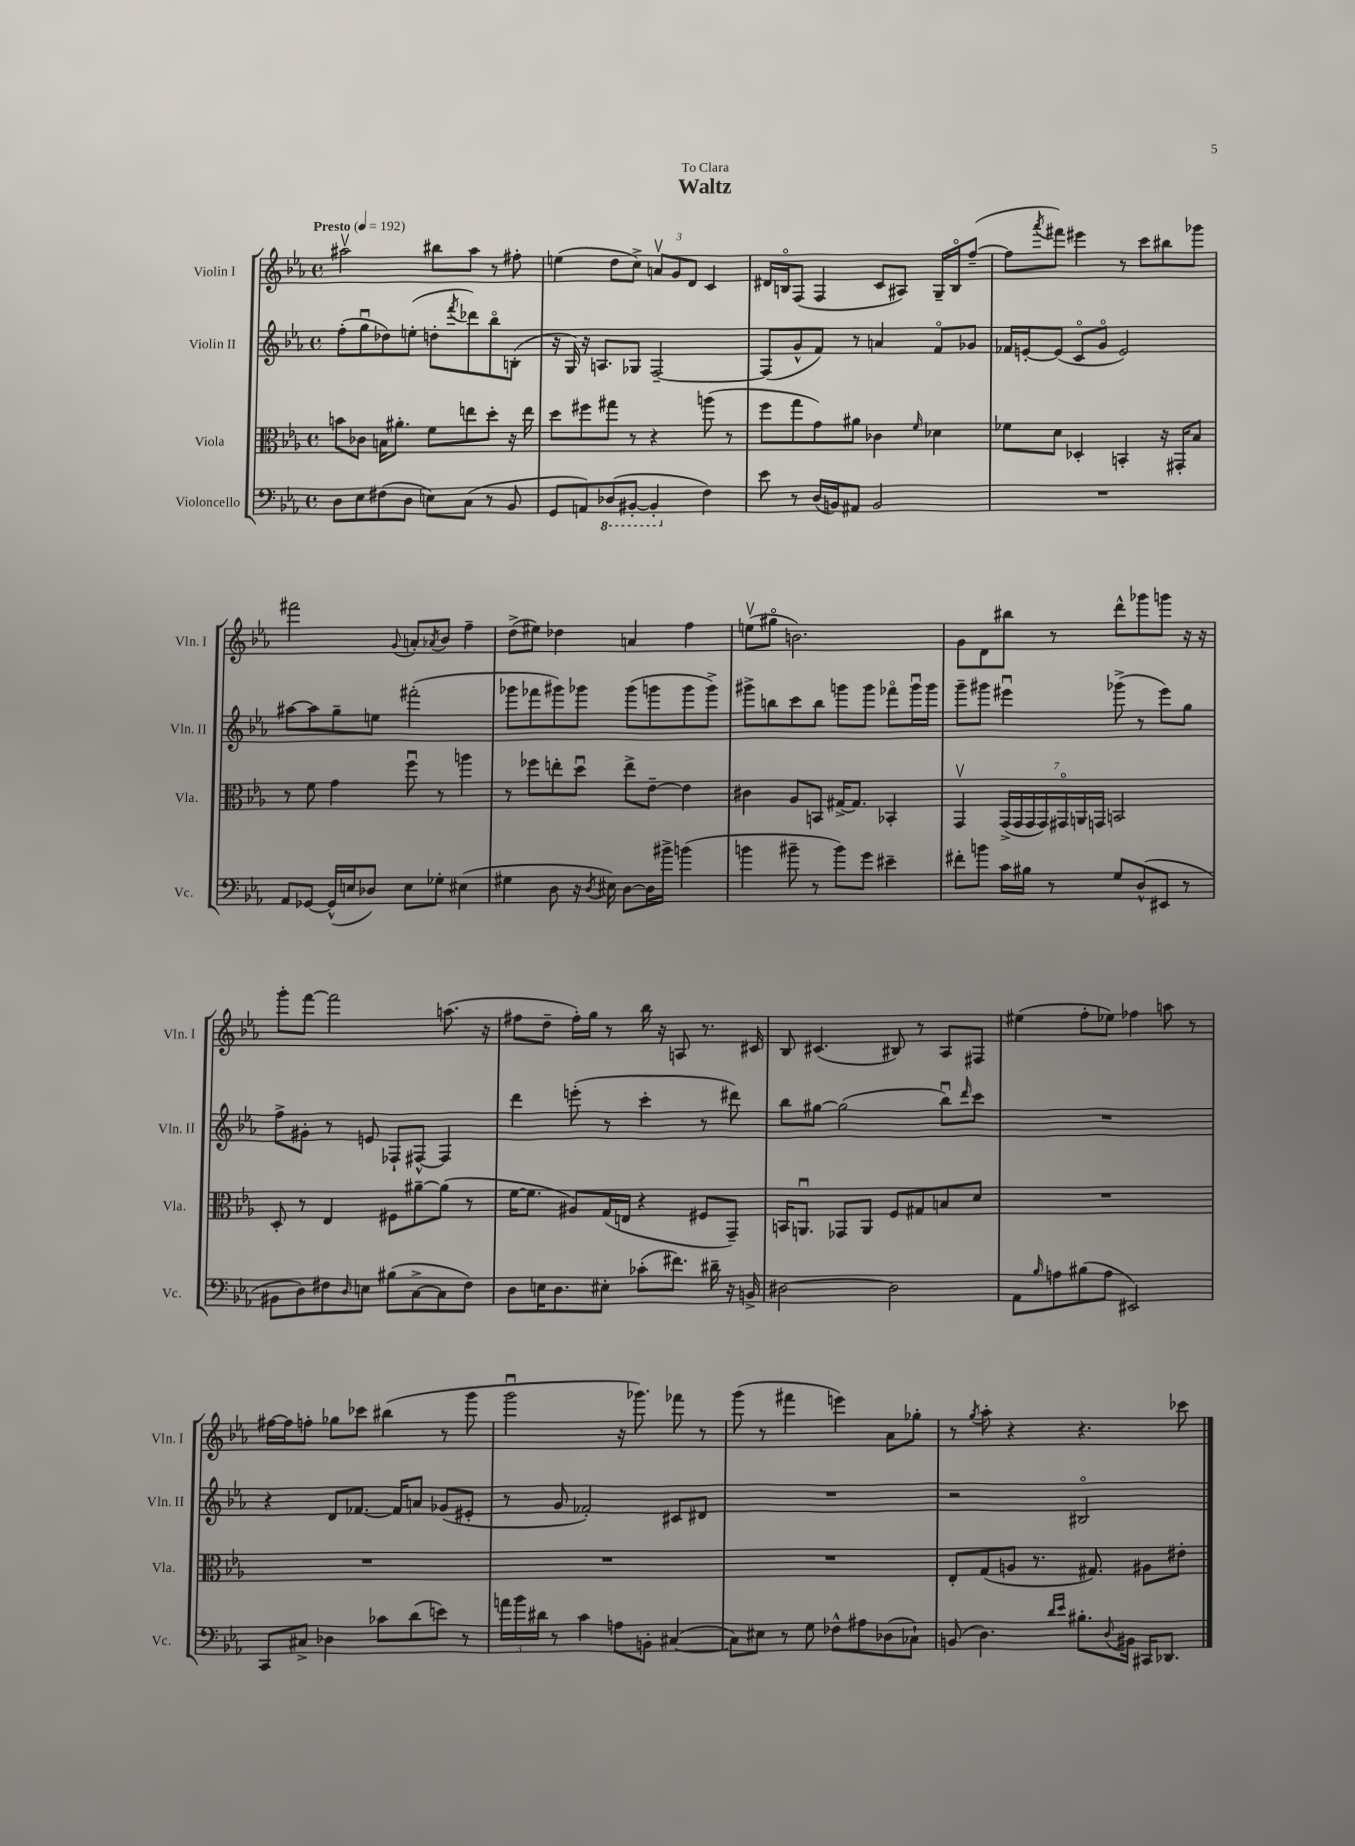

**kern	**kern	**kern	**kern
*staff4	*staff3	*staff2	*staff1
*clefF4	*clefC3	*clefG2	*clefG2
*k[b-e-a-]	*k[b-e-a-]	*k[b-e-a-]	*k[b-e-a-]
*M4/4	*M4/4	*M4/4	*M4/4
*met(c)	*met(c)	*met(c)	*met(c)
*MM192	*MM192	*MM192	*MM192
8D	8b	(8ff'	2aa#v
8E-	8c-	8ggu	.
(8F#	16B	8dd-)	.
.	8.a#'	.	.
8D	.	(8ee'	.
8E)	8f	8dd'	8bb#
.	.	8qfff	.
(8C	8ee	8ddd-)	8aa#
8r	8dd'	8bb-o	8r
8BB-	16r	(8B'	8ff#'
.	16ee	.	.
=	=	=	=
8GG	8dd	16r	(4ee
.	.	16G)	.
8AA)	8ff#	16r	.
.	.	8.A	.
(8DD-	8gg#	.	8dd
[8BBB#'	8r	8G-	8cc^)
4BBB#']	4r	[2F~	12av
.	.	.	12g
.	.	.	12d
4F)	(8aa	.	4c
.	8r	.	.
=	=	=	=
8e-	8ff	(8F]	16d#
.	.	.	16Bo
8r	8gg	8g^^	(8F
(16D	8g)	8f)	4F
16BB)	.	.	.
8AA#	8a#	8r	.
2BB	4c-	4a	8c
.	.	.	8A#)
.	16qqf	.	.
.	4d-	8fo	16G~
.	.	.	16Bo
.	.	8g-	([8ff~
=	=	=	=
1r	8f-	16f-	8ff]
.	.	[16e'	.
.	.	.	8qaaa-
.	8d	(8e]	8fff#)
.	4D-'	8co	4eee#
.	.	8go	.
.	4BB'	2e)	8r
.	.	.	8ccc
.	16r	.	8bb#
.	16GG#'	.	.
.	8B-	.	8ggg-
=	=	=	=
8AA-	8r	[8aa#	2fff#
[8GG-	8f	8aa#]	.
(16GG-^^]	4g	8gg~	.
16E	.	.	.
8D-)	.	8ee	.
.	.	.	8qqg
8E	8ffu	(2fff#'	8a'
.	.	.	8qa-
8G-'	8r	.	8b-
(4E#	4aa	.	4ff~
=	=	=	=
4G#	8r	8ggg-	(8dd^
.	8ff-	8fff-	8ee#)
8D	8ee'	8ggg#)	4dd-
16r	8ddu	8ggg-	.
8qD	.	.	.
16E#)	.	.	.
[8D	8ee^	(8ggg-	4a
16D]	[8e-~	8ggg	.
16b#^	.	.	.
(4b	4e-]	8ggg	4ff
.	.	8ggg^)	.
=	=	=	=
4b	4c#	8ggg#^	(8eev
.	.	8bb	8gg#o
8b#~	8A-	8ccc	2.b)
8r	8BB	8bb	.
8b#)	[16G#^	8ggg	.
.	8.G#]	.	.
8g	.	8ggg	.
4e#~	4BB-'	8fff-o	.
.	.	16gggu	.
.	.	16ggg	.
=	=	=	=
8f#'	4GGv	8ggg~	8g
8b	.	8ggg#	8d
16c	(28GG^	4eee#u	8bb#
.	28GG	.	.
16B#	.	.	.
.	28GG	.	.
.	28GG)	.	.
8r	.	.	8r
.	28GG#o	.	.
.	28AA	.	.
.	28GG	.	.
8G	2BB	(8ggg-^	8ddd^^
(8D^^	.	8r	8ggg-
8EE#	.	8eee#)	8ggg
8r	.	8gg	16r
.	.	.	16r
=	=	=	=
8BB#	8D'	8ff^	8ggg'
8D)	8r	8g#'	[8fff
8F#	4E-	8r	2fff]
16qqD	.	.	.
8E	.	8e	.
(8B#	8F#	8F-`	.
[8C^	[8a#~	[8F#^^	.
8C]	(8a#]	4F#]	(8.aa
8F#)	8r	.	.
.	.	.	16r
=	=	=	=
8D	[16f	4ddd	8ff#
.	8.f]	.	.
16E	.	.	8dd~
8.D	.	.	.
.	8A#)	(8eee'	16ff#')
.	.	.	16gg
8E#'	(16G	8r	8r
.	16E	.	.
(8c-'	4r	4ccc'	16bb-
.	.	.	16r
8.f#)	.	.	8A
.	8F#	8r	8.r
16d#~	.	.	.
16r	8GG~)	8ddd#)	.
16BB^	.	.	16c#
=	=	=	=
[2D#	16BB	8bb-	8B-
.	8.AAu	.	.
.	.	[8gg#	(4.c#
.	8GG-	(2gg#]	.
.	8AA	.	.
2D#]	8F	.	8B#)
.	8G#	.	8r
.	8B	8bb-u)	8A-
.	.	16qqddd	.
.	8d	8ccc	8F#
=	=	=	=
8AA-	1r	1r	(4ee#
16qqB-	.	.	.
8A	.	.	.
(8B#	.	.	8ff'
8A	.	.	8ee-)
2EE#)	.	.	4ff-
.	.	.	8aa
.	.	.	8r
=	=	=	=
8CC	1r	4r	[16ff#
.	.	.	16ff#]
8C#^	.	.	8ff'
4D-	.	8d	8gg-
.	.	[8.f-	8ccc-
8c-	.	.	(4bb#
.	.	16f-]	.
(8d	.	8a	.
8e)	.	(8g-	8r
8r	.	8e#'	8ggg
=	=	=	=
24a	1r	8r	2gggu
24b-	.	.	.
24d#	.	.	.
8r	.	8g	.
4c	.	2f-')	.
8A	.	.	16r
.	.	.	8.ggg-)
8BB'	.	.	.
([4C#	.	8c#	8fff-
.	.	8d#	8r
=	=	=	=
8C#])	1r	1r	(8ggg
8E#	.	.	8r
8r	.	.	4fff#
8G	.	.	.
8F-^^	.	.	4eee)
8A#	.	.	.
(8D-	.	.	8a-
8C-`)	.	.	8gg-'
=	=	=	=
(8BB	8E-'	2r	8r
.	.	.	8qgg
4.D)	(8G	.	8aa-'
.	8A	.	4r
.	8.r	.	.
16qqd	.	.	.
16qqe-	.	.	.
8.B#'	.	2B#o	4.r
.	8.G#)	.	.
8qqD	.	.	.
16BB#	.	.	.
16CC#	8A#	.	.
8.DD-	.	.	.
.	8e#'	.	8ccc-
==	==	==	==
*-	*-	*-	*-
